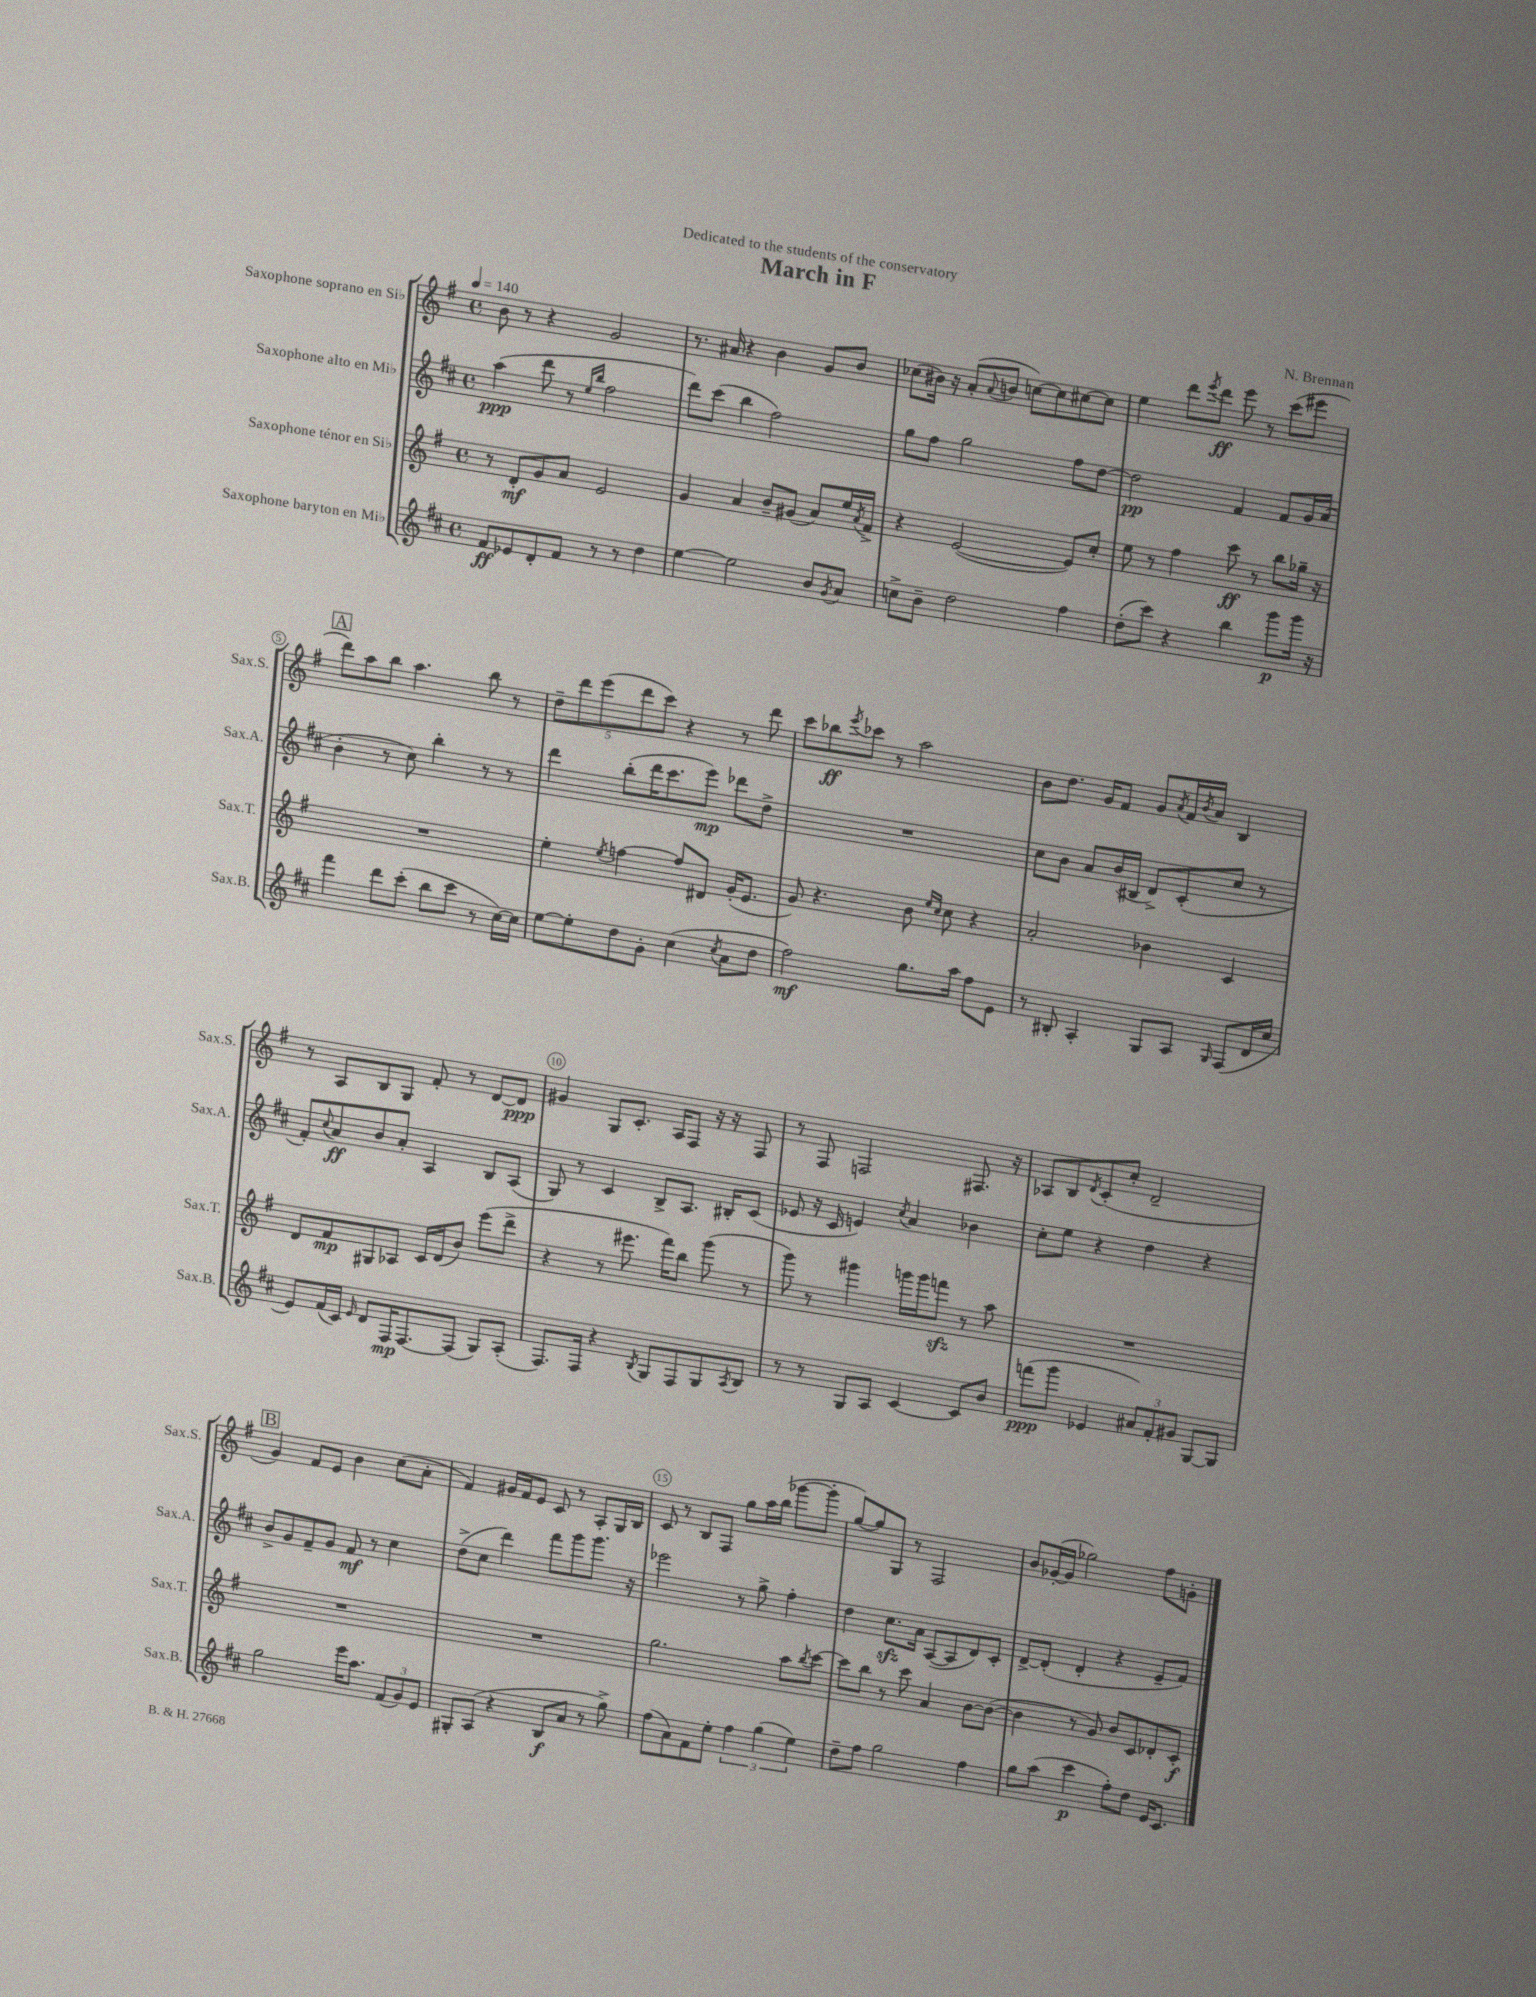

**kern	**dynam	**kern	**dynam	**kern	**dynam	**kern	**dynam
*part4	*part4	*part3	*part3	*part2	*part2	*part1	*part1
*staff4	*staff4	*staff3	*staff3	*staff2	*staff2	*staff1	*staff1
*I"Saxophone baryton en Mi♭	*	*I"Saxophone ténor en Si♭	*	*I"Saxophone alto en Mi♭	*	*I"Saxophone soprano en Si♭	*
*I'Sax.B.	*	*I'Sax.T.	*	*I'Sax.A.	*	*I'Sax.S.	*
*clefG2	*	*clefG2	*	*clefG2	*	*clefG2	*
*k[f#c#]	*	*k[f#]	*	*k[f#c#]	*	*k[f#]	*
*M4/4	*	*M4/4	*	*M4/4	*	*M4/4	*
*met(c)	*	*met(c)	*	*met(c)	*	*met(c)	*
*MM140	*	*MM140	*	*MM140	*	*MM140	*
=1	=1	=1	=1	=1	=1	=1	=1
8f#/L	ff	8r	.	(4aa\	ppp	8b\	.
8e-X/	.	8d'/L	mf	.	.	8r	.
8d'/	.	8g/	.	8ddd\	.	4r	.
8f#/J	.	8a/J	.	8r	.	.	.
.	.	.	.	16qqee/LL	.	.	.
.	.	.	.	16qqbb/JJ	.	.	.
8r	.	2e/	.	2ff#\	.	2g/	.
8r	.	.	.	.	.	.	.
4dd\	.	.	.	.	.	.	.
=2	=2	=2	=2	=2	=2	=2	=2
[4ee\	.	4g/	.	8ddd\L)	.	8.r	.
.	.	.	.	(8ccc#\J	.	.	.
.	.	.	.	.	.	16a#X/	.
2ee\]	.	4a/	.	4bb\	.	4r	.
.	.	8b~/L	.	2ff#\)	.	4b\	.
.	.	(8g#X/J	.	.	.	.	.
8b/L	.	8a/L)	.	.	.	8g/L	.
8qg/	.	.	.	.	.	.	.
8a/J	.	16ee/L	.	.	.	8b/J	.
.	.	8qa/	.	.	.	.	.
.	.	16f#^/JJ	.	.	.	.	.
=3	=3	=3	=3	=3	=3	=3	=3
8ccn^\L	.	4r	.	8gg\L	.	(8cc-X\L	.
8b~\J	.	.	.	8ff#\J	.	16b#X\Jk)	.
.	.	.	.	.	.	16r	.
2dd\	.	([2e/	.	2gg\	.	(8a'/L	.
.	.	.	.	.	.	8qqa/	.
.	.	.	.	.	.	8bn/J	.
.	.	.	.	.	.	[8ccn\L)	.
.	.	.	.	.	.	8cc\]	.
4ff#\	.	8e/L])	.	8ff#\L	.	[8cc#X\	.
.	.	8cc'/J	.	[8dd\J	.	8cc#\J]	.
=4	=4	=4	=4	=4	=4	=4	=4
(8dd'\L	.	8ee\	.	2dd\]	pp	4ee\	.
8ccc#\J)	.	8r	.	.	.	.	.
4r	.	4ff#\	.	.	.	8ddd\L	.
.	.	.	.	.	.	8qeee/	.
.	.	.	.	.	.	8ddd\J	ff
4bb\	.	8ccc\	ff	4f#/	.	8eee\	.
.	.	8r	.	.	.	8r	.
8ggg\L	p	8bb\L	.	8f#/L	.	(8ccc\L	.
16ggg\Jk	.	16gg-X~\Jk	.	16g/L	.	8eee#X\J	.
16r	.	16r	.	(16a/JJ	.	.	.
!!LO:LB:g=z
!!LO:REH:place=s1:t=A
=5	=5	=5	=5	=5	=5	=5	=5
4fff#\	.	1r	.	4b'\	.	8ddd\L)	.
.	.	.	.	.	.	8aa\	.
8ddd\L	.	.	.	8r	.	8bb\J	.
(8ccc#'\J	.	.	.	8cc#\)	.	4.aa\	.
8bb\L	.	.	.	4bb'\	.	.	.
8ccc#\J	.	.	.	.	.	.	.
8r	.	.	.	8r	.	8bb\	.
[16cc#\LL)	.	.	.	8r	.	8r	.
16cc#\JJ]	.	.	.	.	.	.	.
=6	=6	=6	=6	=6	=6	=6	=6
[8ee\L	.	4ee'\	.	4ddd\	.	10dd~\L	.
.	.	.	.	.	.	10ddd\	.
8ee'\]	.	.	.	.	.	.	.
.	.	.	.	.	.	(10eee\	.
.	.	8qee/	.	.	.	.	.
8dd\	.	[4ffn\	.	(8bb'\L	.	.	.
.	.	.	.	.	.	10ddd\	.
8g'\J	.	.	.	16ddd\K	.	.	.
.	.	.	.	.	.	10ccc\J)	.
.	.	.	.	8.ccc#\	.	.	.
(4cc#\	.	8ff/L]	.	.	.	4r	.
.	.	8d#X/J	.	8eee\J)	mp	.	.
8qcc#/	.	.	.	.	.	.	.
8a\L	.	(16g'/KL	.	8ddd-X\L	.	8r	.
.	.	8.e/J	.	.	.	.	.
8dd\J	.	.	.	8dd^\J	.	8ddd\	.
=7	=7	=7	=7	=7	=7	=7	=7
2ff#\)	mf	8g/)	.	1r	.	8ccc\L	.
.	.	4.r	.	.	.	8bb-X\	ff
.	.	.	.	.	.	8qeee/	.
.	.	.	.	.	.	8ccc-X\J	.
.	.	.	.	.	.	8r	.
8.gg\L	.	8b\	.	.	.	2aa\	.
.	.	16qqee/LL	.	.	.	.	.
.	.	16qqcc/JJ	.	.	.	.	.
.	.	8cc\	.	.	.	.	.
16aa\Jk	.	.	.	.	.	.	.
8ff#\L	.	4r	.	.	.	.	.
8e\J	.	.	.	.	.	.	.
=8	=8	=8	=8	=8	=8	=8	=8
8r	.	2a'/	.	8cc#\L	.	8b\L	.
8B#X'/	.	.	.	8b\J	.	8.dd\J	.
4A'/	.	.	.	8a/L	.	.	.
.	.	.	.	.	.	16g/KL	.
.	.	.	.	(16b/L	.	8f#/J	.
.	.	.	.	16B#X/JJ	.	.	.
8G/L	.	4b-X\	.	8d^/L)	.	8g/L	.
.	.	.	.	.	.	8qa/	.
8A/J	.	.	.	(8c#'/	.	16f#/L	.
.	.	.	.	.	.	8qb/	.
.	.	.	.	.	.	16a/JJ	.
16qqG/	.	.	.	.	.	.	.
(8F#/L	.	4c/	.	8cc#/J	.	4B/	.
16d/L	.	.	.	8r	.	.	.
16cc#/JJ	.	.	.	.	.	.	.
!!LO:LB:g=z
=9	=9	=9	=9	=9	=9	=9	=9
8e/L)	.	8d/L	.	8f#'/L)	.	8r	.
.	.	.	.	8qqcc#/	.	.	.
(16f#/L	.	8f#/	mp	8a/	ff	8A/L	.
16c#/JJ)	.	.	.	.	.	.	.
16qqe/	.	.	.	.	.	.	.
8d/L	.	8G#X/	.	8b/	.	8B/	.
16F#/K	mp	8A-X/J	.	8a'/J	.	8G/J	.
[8.F#/	.	.	.	.	.	.	.
.	.	16c/LL	.	4A/	.	8f#'/	.
.	.	(16d/J	.	.	.	.	.
(8F#/J]	.	8b/J)	.	.	.	8r	.
8G/L)	.	(8eee\L	.	8B/L	.	[8d/L	.
(8A'/J	.	8ddd^\J	.	(8A/J	.	8d/J]	ppp
=10	=10	=10	=10	=10	=10	=10	=10
8.F#/L)	.	4r	.	8G/)	.	4g#X/	.
.	.	.	.	8r	.	.	.
16F#/Jk	.	.	.	.	.	.	.
4r	.	8r	.	4c#/	.	8G/L	.
.	.	8.eee#X\	.	.	.	8.c'/J	.
8qB/	.	.	.	.	.	.	.
8G/L	.	.	.	8B^/L	.	.	.
.	.	16fff#\KL)	.	.	.	16A/KL	.
8F#/	.	8bb\J	.	8.A/J	.	8F#/J	.
8G/	.	(8ggg\	.	.	.	16r	.
.	.	.	.	16B#X'/KL	.	16r	.
8qA/	.	.	.	.	.	.	.
8B/J	.	8r	.	(8c#/J	.	8F#/	.
=11	=11	=11	=11	=11	=11	=11	=11
8r	.	8ggg\)	.	8e-X/	.	8r	.
8r	.	8r	.	16r	.	8F#/	.
.	.	.	.	16c#/	.	.	.
8G/L	.	4ggg#X\	.	4en/)	.	2Fn/	.
8A/J	.	.	.	.	.	.	.
.	.	.	.	8qcc#/	.	.	.
[4c#/	.	16gggn\LL	.	4a/	.	.	.
.	.	16ggg\J	.	.	.	.	.
.	.	8fffnzz\J	.	.	.	.	.
8c#/L]	.	8r	.	4b-X\	.	8.F#X/	.
8b/J	.	8aa\	.	.	.	.	.
.	.	.	.	.	.	16r	.
=12	=12	=12	=12	=12	=12	=12	=12
(8fffn\L	ppp	1r	.	8cc#'\L	.	8A-X/L	.
8ggg\J	.	.	.	8ee\J	.	8B/	.
.	.	.	.	.	.	8qd/	.
4e-X/	.	.	.	4r	.	(8c'/	.
.	.	.	.	.	.	8cc'/J	.
12a#X/L)	.	.	.	4dd\	.	2d~/	.
12f#'/	.	.	.	.	.	.	.
12g#X/J	.	.	.	.	.	.	.
[8G/L	.	.	.	4r	.	.	.
8G/J]	.	.	.	.	.	.	.
!!LO:LB:g=z
!!LO:REH:place=s1:t=B
=13	=13	=13	=13	=13	=13	=13	=13
2gg\	.	1r	.	8b^/L	.	4g/)	.
.	.	.	.	8g/	.	.	.
.	.	.	.	8f#~/	.	8f#/L	.
.	.	.	.	8g/J	.	8e/J	.
16eee\KL	.	.	.	8f#/	mf	4b\	.
8.aa\J	.	.	.	.	.	.	.
.	.	.	.	8r	.	.	.
(12f#/L	.	.	.	4cc#\	.	(8cc\L	.
12g/)	.	.	.	.	.	.	.
.	.	.	.	.	.	8a'\J	.
12e/J	.	.	.	.	.	.	.
=14	=14	=14	=14	=14	=14	=14	=14
8G#X'/L	.	1r	.	(8dd^\L	.	4f#/)	.
(8A/J	.	.	.	8cc#\J	.	.	.
4r	.	.	.	4ddd\)	.	16g#X/LL	.
.	.	.	.	.	.	16f#/J	.
.	.	.	.	.	.	8e/J	.
8B/L	f	.	.	8fff#\L	.	8c/	.
8a/J	.	.	.	8ggg\	.	8r	.
8r	.	.	.	8.ggg\J	.	8A'/L	.
8gg^\)	.	.	.	.	.	16G/L	.
.	.	.	.	16r	.	16B/JJ	.
=15	=15	=15	=15	=15	=15	=15	=15
(8ff#\L	.	2.gg\	.	2eee-X\	.	8c/	.
8a\)	.	.	.	.	.	8r	.
8f#\	.	.	.	.	.	8B/L	.
8ee'\J	.	.	.	.	.	8F#/J	.
6ff#\	.	.	.	8r	.	8gg\L	.
.	.	.	.	8gg^\	.	16aa\L	.
(6gg\	.	.	.	.	.	.	.
.	.	.	.	.	.	(16bb\JJ	.
.	.	8aa\L	.	4ff#'\	.	[8ggg-X\L	.
6ee\)	.	.	.	.	.	.	.
.	.	8qbb/	.	.	.	.	.
.	.	[8ccc\J	.	.	.	8ggg-'\J]	.
=16	=16	=16	=16	=16	=16	=16	=16
8dd~\L	.	8ccc\L]	.	4dd\	.	[8gg/L)	.
8ff#\J	.	8bb\J	.	.	.	8gg/]	.
2gg\	.	8r	.	8.cc#zz\L	.	8G/J	.
.	.	8ccc\	.	.	.	8r	.
.	.	.	.	16a\Jk	.	.	.
.	.	4a/	.	([8A/L	.	2F#/	.
.	.	.	.	8A/]	.	.	.
4ff#\	.	[8b\L	.	8d/)	.	.	.
.	.	(8b\J_	.	8c#'/J	.	.	.
=17	=17	=17	=17	=17	=17	=17	=17
8gg\L	.	4b\]	.	[8d^/L	.	8b/L	.
(8aa\J	.	.	.	(8d'/J]	.	([16g-X'/L	.
.	.	.	.	.	.	16g-/JJ]	.
4ccc#\	p	8r	.	4d'/	.	2gg-X\)	.
.	.	8g/)	.	.	.	.	.
8ff#'\L)	.	8b/L	.	4r	.	.	.
8dd\J	.	8c/	.	.	.	.	.
16e/KL	.	8d-X'/	.	8e~/L	.	8ff#\L	.
8.c#/J	.	.	.	.	.	.	.
.	.	8c'/J	f	8f#/J)	.	8gn'\J	.
==	==	==	==	==	==	==	==
*-	*-	*-	*-	*-	*-	*-	*-
